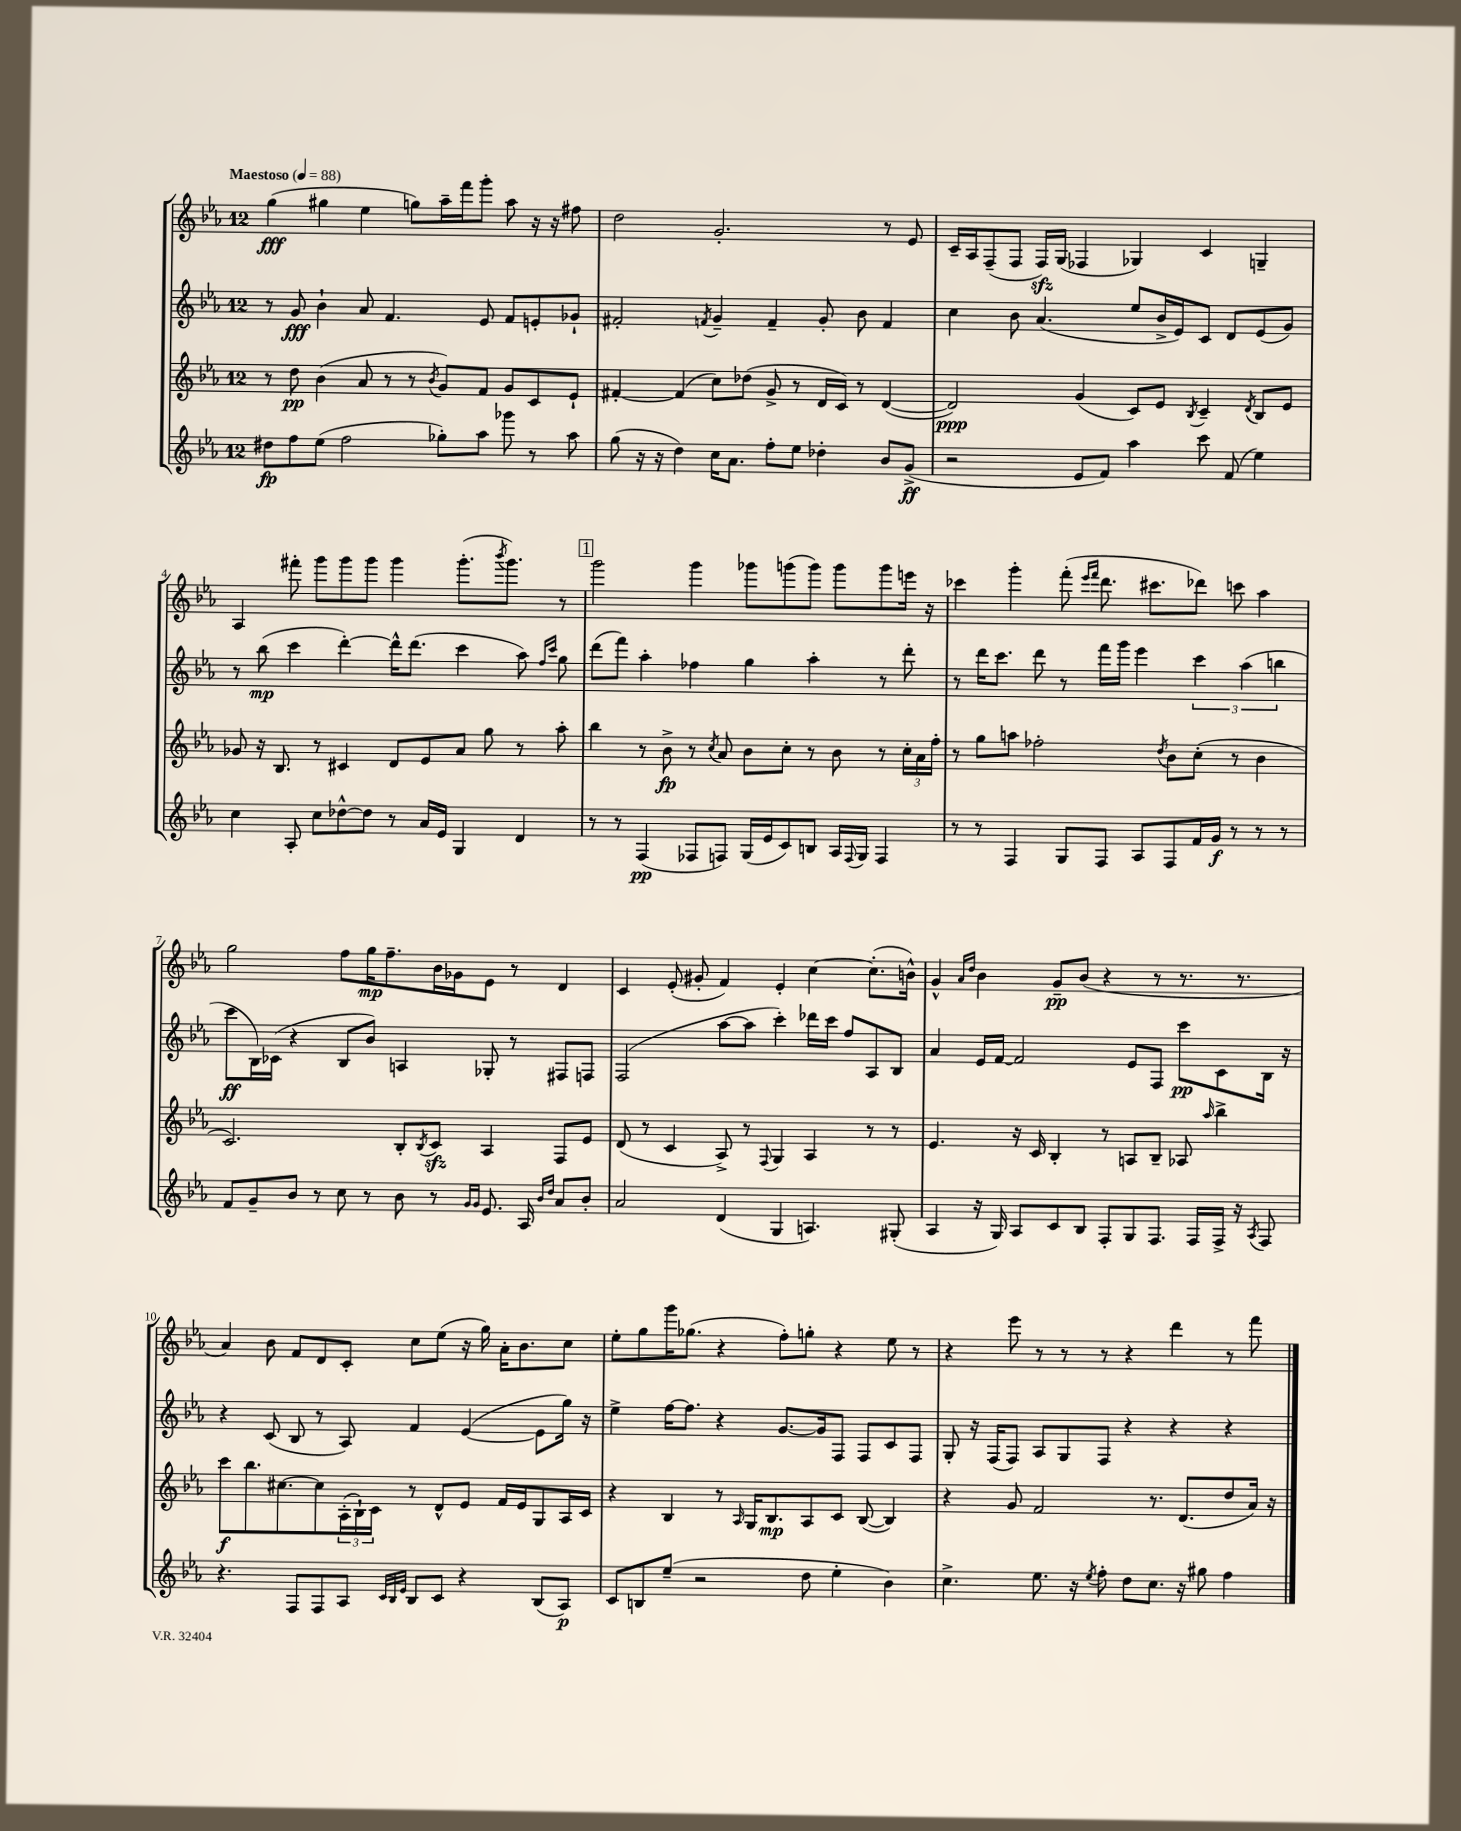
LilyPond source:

<<
\new StaffGroup <<
\new Staff = "s0" {
    \clef treble \key ees \major \once \override Staff.TimeSignature.style = #'single-digit \time 12/8 \tempo "Maestoso" 4 = 88
    g''4\fff( gis''4 ees''4 g''8) aes''16-- f'''16 g'''8-. aes''8 r16 r16 fis''8 |
    d''2 g'2.-. r8 ees'8 |
    c'16-- aes16 f8--( f8 f16\sfz) g16( fes4 ges4) c'4 g4-- |
    aes4 fis'''8-. g'''8 g'''8 g'''8 g'''4 g'''8.-.( \acciaccatura { bes'''8 } g'''8.) r8 |
    \mark \markup { \box "1" } g'''2 g'''4 ges'''8 g'''8( g'''8) g'''8 g'''8 e'''16 r16 |
    ces'''4 g'''4-. f'''8-.( \grace { ees'''16 f'''16 } d'''8. cis'''8. des'''8) c'''8 aes''4 |
    g''2 f''8 g''16\mp f''8.-- bes'16 ges'16 ees'8 r8 d'4 |
    c'4 ees'8-.( gis'8-. f'4) ees'4-. c''4~ c''8.-.( b'16-^) |
    g'4-^ \grace { aes'16 d''16 } bes'4 g'8--\pp bes'8( r4 r8 r8. r8. |
    aes'4) bes'8 f'8 d'8 c'8-. c''8 ees''8( r16 g''16) aes'16-. bes'8. c''8 |
    ees''8-. g''8 g'''16 ges''8.( r4 f''8-.) g''8-. r4 ees''8 r8 |
    r4 ees'''8 r8 r8 r8 r4 d'''4 r8 f'''8 \bar "|." |
}
\new Staff = "s1" {
    \clef treble \key ees \major \once \override Staff.TimeSignature.style = #'single-digit \time 12/8
    r8 g'8\fff bes'4-! aes'8 f'4. ees'8 f'8 e'8-. ges'8-! |
    fis'2-. \acciaccatura { f'8 } g'4-- f'4-- g'8-. bes'8 f'4 |
    c''4 bes'8 aes'4.( ees''8 bes'16-> ees'16) c'8 d'8 ees'8( g'8) |
    r8 bes''8\mp( c'''4 d'''4~-.) d'''16-^ d'''8.( c'''4 aes''8) \grace { f''16 c'''16 } g''8 |
    \mark \markup { \box "1" } d'''8( f'''8) aes''4-. fes''4 g''4 aes''4-. r8 d'''8-. |
    r8 d'''16 c'''8. d'''8 r8 f'''16 g'''16 ees'''4 \tuplet 3/2 { c'''4 aes''4( b''4 } |
    c'''8\ff bes16) ces'16( r4 bes8 bes'8) a4 ges8-. r8 fis8 f8 |
    f2( aes''8~ aes''8 c'''4-.) des'''16 c'''16 f''8 aes8 bes8 |
    aes'4 ees'16 f'16~ f'2 ees'8 f8 c'''8\pp c'8 bes16 r16 |
    r4 c'8( bes8 r8 aes8) f'4 ees'4~( ees'8 g''16) r16 |
    ees''4-> f''16~ f''8. r4 g'8.~ g'16 f8 f8 c'8 f8 |
    g8-. r16 f16( f8) aes8 g8 f8 r4 r4 r4 \bar "|." |
}
\new Staff = "s2" {
    \clef treble \key ees \major \once \override Staff.TimeSignature.style = #'single-digit \time 12/8
    r8 d''8\pp bes'4( aes'8 r8 r8 \acciaccatura { bes'8 } g'8) f'8 g'8 c'8 ees'8-! |
    fis'4~-. fis'4( c''8) des''8( g'8-> r8 d'16 c'16) r8 d'4~( |
    d'2\ppp) g'4( c'8) ees'8 \acciaccatura { bes8 } c'4-- \acciaccatura { d'8 } bes8 ees'8 |
    ges'8 r16 bes8. r8 cis'4 d'8 ees'8 aes'8 g''8 r8 aes''8-. |
    \mark \markup { \box "1" } bes''4 r8 bes'8->\fp r8 \acciaccatura { c''8 } aes'8 bes'8 c''8-. r8 bes'8 r8 \tuplet 3/2 { c''16-. aes'16 f''16-. } |
    r8 g''8 a''8 fes''2-. \acciaccatura { d''8 } bes'8 c''8-.( r8 bes'4 |
    c'2.) bes8-. \acciaccatura { bes8 } c'8\sfz aes4 f8 ees'8 |
    d'8( r8 c'4 aes8->) r8 \appoggiatura { f8 } g4 aes4 r8 r8 |
    ees'4. r16 c'16 bes4-. r8 a8 bes8-- aes8 \grace { aes''16 } bes''4-> |
    c'''8\f bes''8. cis''8.~ cis''8 \tuplet 3/2 { aes16-.( bes16-!) c'16 } r8 d'8-^ ees'8 f'16 ees'16 g8 aes16 c'16 |
    r4 bes4 r8 \grace { aes16 } g16 bes8.\mp aes8 c'8 bes8~( bes4) |
    r4 g'8 f'2 r8. d'8.( d''8 aes'16) r16 \bar "|." |
}
\new Staff = "s3" {
    \clef treble \key ees \major \once \override Staff.TimeSignature.style = #'single-digit \time 12/8
    dis''8\fp f''8 ees''8( f''2 ges''8-.) aes''8 ges'''8 r8 aes''8 |
    g''8( r16 r16 d''4) c''16 aes'8. f''8-. ees''8 des''4-. bes'8 g'8->\ff( |
    r2 ees'8 f'8) aes''4 c'''8 f'8( ees''4) |
    c''4 aes8-. c''8 des''8~-^ des''8 r8 aes'16 ees'16 g4 d'4 |
    \mark \markup { \box "1" } r8 r8 f4\pp( fes8 f8) g16( ees'16 c'8) b8 aes16 \appoggiatura { f8 } g16 f4 |
    r8 r8 f4 g8 f8 aes8 f8 f'16 g'16\f r8 r8 r8 |
    f'8 g'8-- bes'8 r8 c''8 r8 bes'8 r8 \grace { g'16 g'16 } ees'8. aes16 \grace { bes'16 d''16 } aes'8 bes'8-. |
    aes'2 d'4( g4 a4.) gis8-.( |
    aes4 r16 g16) aes8 c'8 bes8 f8-. g8 f8. f16 f16-> r16 \acciaccatura { aes8 } f8 |
    r4. f8 f8 aes8 \grace { c'32 bes32 ees'32 } bes8 c'8 r4 bes8( aes8\p) |
    c'8 b8 ees''8--( r2 d''8 ees''4-. bes'4) |
    c''4.-> ees''8. r16 \acciaccatura { ees''8 } f''8-. d''8 c''8. r16 gis''8 f''4 \bar "|." |
}
>>
>>
